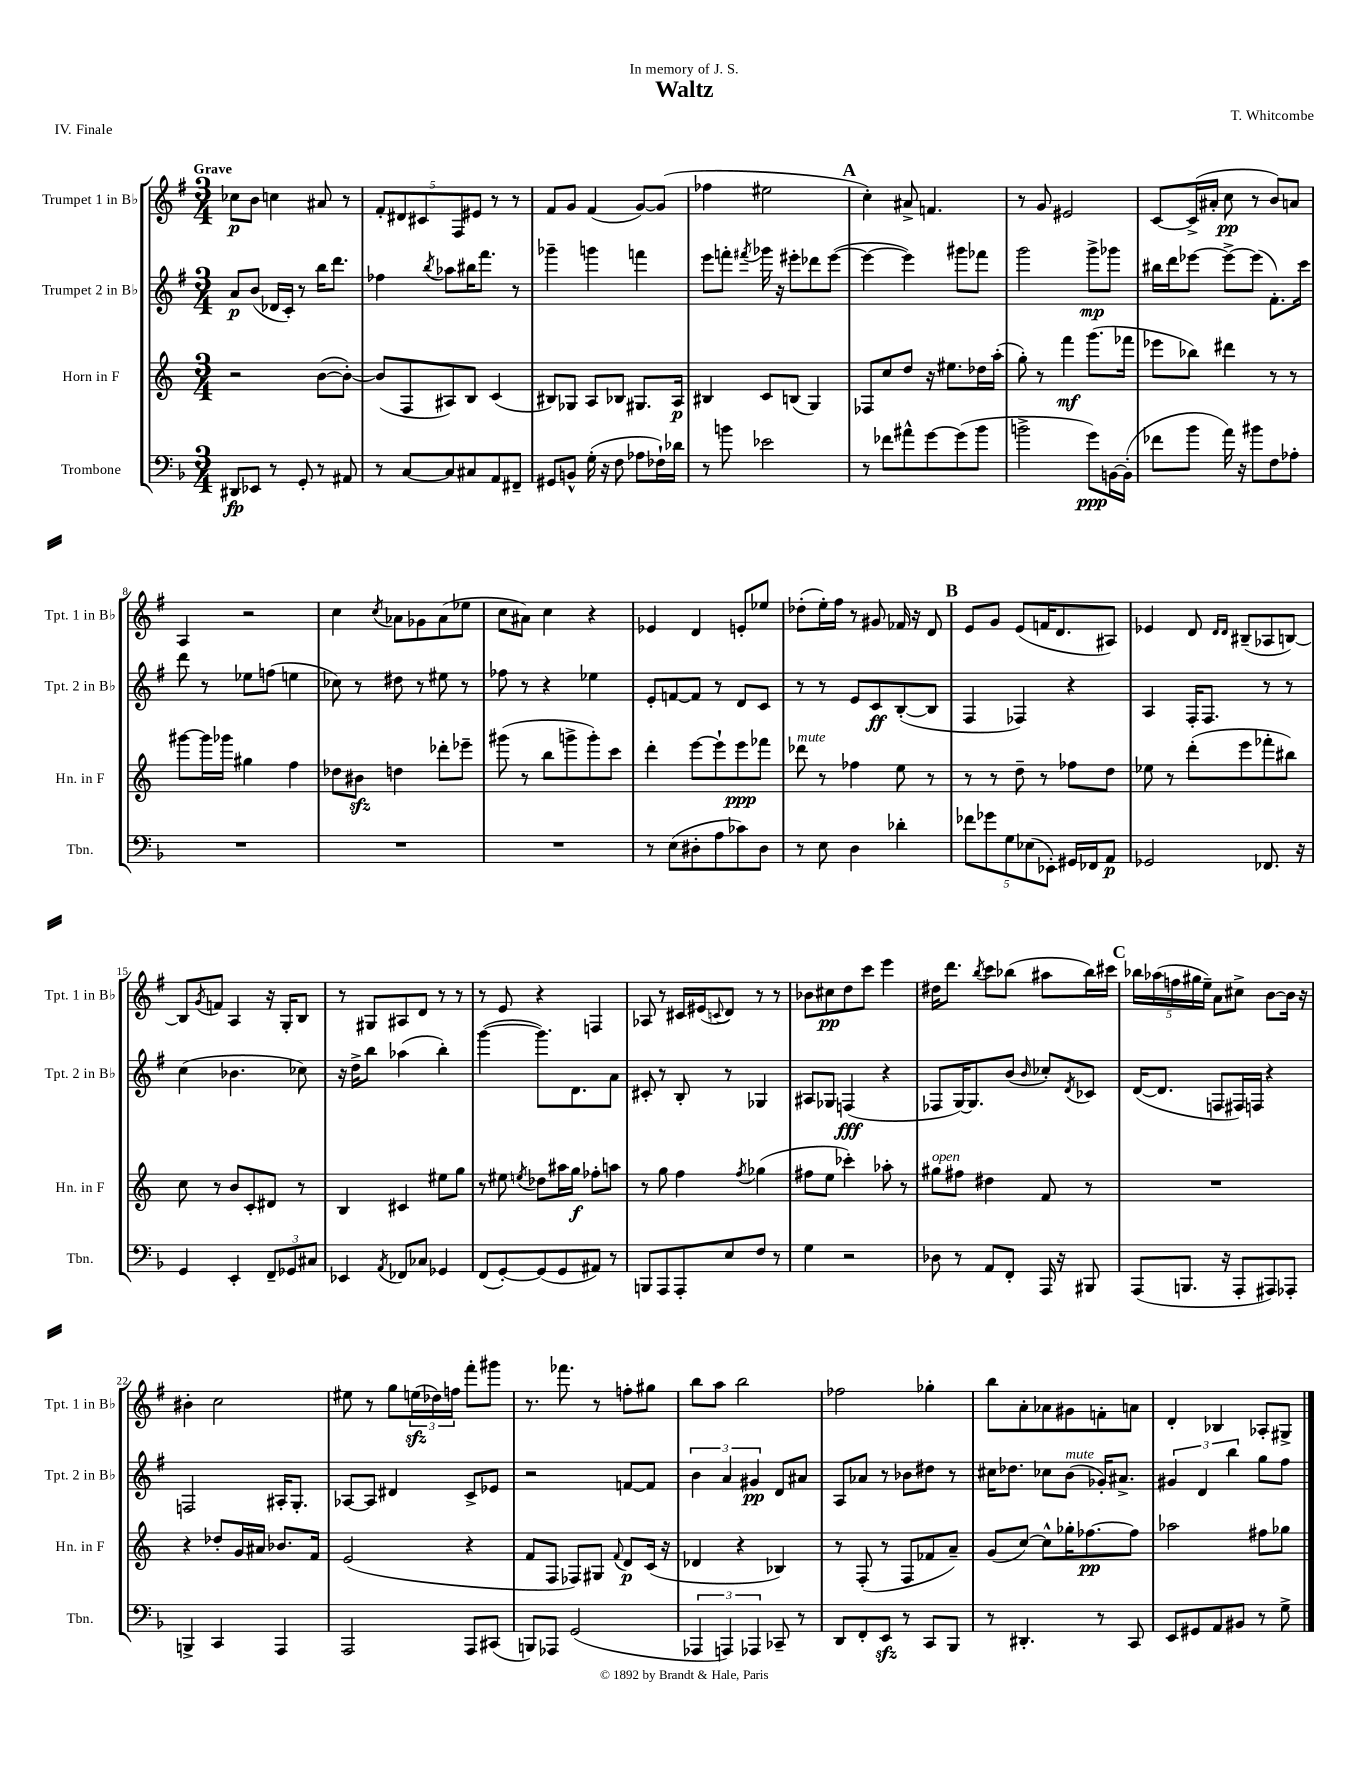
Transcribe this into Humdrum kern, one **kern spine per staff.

**kern	**dynam	**kern	**dynam	**kern	**dynam	**kern	**dynam
*part4	*part4	*part3	*part3	*part2	*part2	*part1	*part1
*staff4	*staff4	*staff3	*staff3	*staff2	*staff2	*staff1	*staff1
*I"Trombone	*	*I"Horn in F	*	*I"Trumpet 2 in B♭	*	*I"Trumpet 1 in B♭	*
*I'Tbn.	*	*I'Hn. in F	*	*I'Tpt. 2 in B♭	*	*I'Tpt. 1 in B♭	*
*clefF4	*	*clefG2	*	*clefG2	*	*clefG2	*
*k[b-]	*	*k[]	*	*k[f#]	*	*k[f#]	*
*M3/4	*	*M3/4	*	*M3/4	*	*M3/4	*
=1	=1	=1	=1	=1	=1	=1	=1
!	!	!	!	!	!	!LO:TX:a:B:t=Grave	!
8DD#X/L	fp	2r	.	8a/L	p	8cc-X\L	p
8EE-X/J	.	.	.	(8b/J	.	8b\J	.
8r	.	.	.	16d-X/LL	.	4ccn\	.
.	.	.	.	16c'/JJ)	.	.	.
8GG'/	.	.	.	8r	.	.	.
8r	.	([8b\L	.	16bb\KL	.	8a#X/	.
.	.	.	.	8.ddd\J	.	.	.
8AA#X/	.	8b'\J_)	.	.	.	8r	.
=2	=2	=2	=2	=2	=2	=2	=2
8r	.	(8b/L]	.	4ff-X\	.	10f#'/L	.
.	.	.	.	.	.	10d#X/	.
[8C/L	.	8F/	.	.	.	.	.
.	.	.	.	.	.	10c#X/	.
.	.	.	.	8qbb/	.	.	.
8C/]	.	8A#X/)	.	8aa-X\L	.	.	.
.	.	.	.	.	.	10F#/	.
8C#X/	.	8B/J	.	16bb#X\K	.	.	.
.	.	.	.	.	.	10e#X/J	.
.	.	.	.	8.fff#\J	.	.	.
8AA/	.	(4c/	.	.	.	8r	.
8FF#X~/J	.	.	.	8r	.	8r	.
=3	=3	=3	=3	=3	=3	=3	=3
8GG#X/L	.	8B#X/L)	.	4ggg-X~\	.	8f#/L	.
8BBn^^/J	.	8G-X/J	.	.	.	8g/J	.
(16G'\	.	8A/L	.	4gggn\	.	(4f#/	.
16r	.	.	.	.	.	.	.
8F\	.	8B-X/J	.	.	.	.	.
8A-X\L	.	8.G#X/L	.	4fffn\	.	[8g/L)	.
16F-X`\L)	.	.	.	.	.	(8g/J]	.
16d-X\JJ	.	16A/Jk	p	.	.	.	.
=4	=4	=4	=4	=4	=4	=4	=4
8r	.	4B#X/	.	8eee\L	.	4ff-X\	.
8bn\	.	.	.	8fffn'\J	.	.	.
.	.	.	.	8qfff#X/	.	.	.
2e-X\	.	8c/L	.	16ggg-X\	.	2ee#X\	.
.	.	.	.	16r	.	.	.
.	.	(8Bn/J	.	8eee#X'\L	.	.	.
.	.	4G/)	.	8ddd-X\	.	.	.
.	.	.	.	([8eee#\J	.	.	.
!!LO:REH:place=s1:t=A
=5	=5	=5	=5	=5	=5	=5	=5
8r	.	8F-X/L	.	4eee#\_	.	4cc'\)	.
8f-X\L	.	8cc/	.	.	.	.	.
8a#X^^\	.	8dd/J	.	4eee#\])	.	8a#X^/	.
[8g\	.	16r	.	.	.	4.fn/	.
.	.	8.ee#X\L	.	.	.	.	.
(8g\]	.	.	.	8ggg#X\L	.	.	.
8b-\J	.	16dd-X\L	.	8fff-X\J	.	.	.
.	.	(16aa'\JJ	.	.	.	.	.
=6	=6	=6	=6	=6	=6	=6	=6
2bn^\	.	8gg'\)	.	2ggg\	.	8r	.
.	.	8r	.	.	.	8g/	.
.	.	4fff\	mf	.	.	2e#X/	.
8g\L)	ppp	(8.ggg\L	.	8ggg^\L	mp	.	.
[16BBn\L	.	.	.	8ggg-X\J	.	.	.
(16BB'\JJ]	.	16fff-X\Jk	.	.	.	.	.
=7	=7	=7	=7	=7	=7	=7	=7
8f-X\L	.	8eee-X\L	.	16bb#X\LL	.	[8c/L	.
.	.	.	.	16ddd\J	.	.	.
8b-\J	.	8bb-X\J)	.	[8eee-X\J	.	(16c^/L]	.
.	.	.	.	.	.	16a#X'/JJ	.
16a\)	.	4ddd#X\	.	8eee-^\L_	.	8cc\	pp
16r	.	.	.	.	.	.	.
8b#X\L	.	.	.	(8eee-\J]	.	8r	.
8F\	.	8r	.	8.f#'\L)	.	8b/L)	.
8A-X'\J	.	8r	.	.	.	8an/J	.
.	.	.	.	16ccc\Jk	.	.	.
!!LO:LB:g=z
=8	=8	=8	=8	=8	=8	=8	=8
2.r	.	[8ggg#X\L	.	8ddd\	.	4A/	.
.	.	16ggg#\L]	.	8r	.	.	.
.	.	16ggg-X\JJ	.	.	.	.	.
.	.	4gg#X\	.	8ee-X\L	.	2r	.
.	.	.	.	(8ffn\J	.	.	.
.	.	4ff\	.	4een\	.	.	.
=9	=9	=9	=9	=9	=9	=9	=9
2.r	.	8dd-X\L	.	8cc-X\)	.	4cc\	.
.	.	8b#Xzz\J	.	8r	.	.	.
.	.	.	.	.	.	8qcc/	.
.	.	4ddn\	.	8dd#X\	.	8a-X\L	.
.	.	.	.	8r	.	8g-X\	.
.	.	8ddd-X'\L	.	8ee#X\	.	(8a-\	.
.	.	8eee-X~\J	.	8r	.	8ee-X\J	.
=10	=10	=10	=10	=10	=10	=10	=10
2.r	.	(8ggg#X\	.	8ff-X\	.	8cc\L	.
.	.	8r	.	8r	.	8a#X\J)	.
.	.	8bb\L	.	4r	.	4cc\	.
.	.	8gggn^\	.	.	.	.	.
.	.	8ggg'\)	.	4ee-X\	.	4r	.
.	.	8ccc\J	.	.	.	.	.
=11	=11	=11	=11	=11	=11	=11	=11
8r	.	4ddd'\	.	8e'/L	.	4e-X/	.
(8E\L	.	.	.	[8fn/	.	.	.
8D#X'\	.	[8eee\L	.	8f/J]	.	4d/	.
8A\	.	8eee`\]	.	8r	.	.	.
8c-X\)	.	8eee\	ppp	8d/L	.	8en'/L	.
8D#\J	.	8fff-X\J	.	8c/J	.	8ee-X/J	.
=12	=12	=12	=12	=12	=12	=12	=12
!	!	!LO:TX:a:i:t=mute	!	!	!	!	!
8r	.	8ddd-X\	.	8r	.	(8dd-X'\L	.
8E\	.	8r	.	8r	.	16ee'\L)	.
.	.	.	.	.	.	16ff#\JJ	.
4D\	.	4ff-X\	.	8e/L	.	8r	.
.	.	.	.	8c/	ff	8g#X/	.
4d-X'\	.	8ee\	.	([8B'/	.	16f-X/	.
.	.	.	.	.	.	16r	.
.	.	8r	.	8B/J]	.	8d/	.
!!LO:REH:place=s1:t=B
=13	=13	=13	=13	=13	=13	=13	=13
10f-X\L	.	8r	.	4F#/	.	8e/L	.
10g-X\	.	.	.	.	.	.	.
.	.	8r	.	.	.	8g/J	.
10G\	.	.	.	.	.	.	.
.	.	8dd~\	.	4F-X/)	.	(8e/L	.
(10E-X\	.	.	.	.	.	.	.
.	.	8r	.	.	.	16fn/K	.
10EE-X'\J)	.	.	.	.	.	.	.
.	.	.	.	.	.	8.d/	.
16GG#X/LL	.	8ff-X\L	.	4r	.	.	.
16FF-X/J	.	.	.	.	.	.	.
8AA/J	p	8dd\J	.	.	.	8A#X/J)	.
=14	=14	=14	=14	=14	=14	=14	=14
2GG-X/	.	8ee-X\	.	4A/	.	4e-X/	.
.	.	8r	.	.	.	.	.
.	.	(8ddd'\L	.	16F#'/KL	.	8d/	.
.	.	.	.	8.F#/J	.	.	.
.	.	.	.	.	.	16qqd/LL	.
.	.	.	.	.	.	16qqd/JJ	.
.	.	8eee\	.	.	.	(8B#X~/L	.
8.FF-X/	.	8fff-X'\	.	8r	.	8A-X/	.
.	.	8bb#X\J)	.	8r	.	[8Bn/J)	.
16r	.	.	.	.	.	.	.
!!LO:LB:g=z
=15	=15	=15	=15	=15	=15	=15	=15
4GG/	.	8cc\	.	(4cc\	.	8B/L]	.
.	.	.	.	.	.	8qg/	.
.	.	8r	.	.	.	8fn/J	.
4EE'/	.	8b/L	.	4.b-X\	.	4A/	.
.	.	8c'/	.	.	.	.	.
12FF~/L	.	8d#X/J	.	.	.	16r	.
.	.	.	.	.	.	16G'/KL	.
12GG-X/	.	.	.	.	.	.	.
.	.	8r	.	8cc-X\)	.	8B/J	.
12C#X/J	.	.	.	.	.	.	.
=16	=16	=16	=16	=16	=16	=16	=16
4EE-X/	.	4B/	.	16r	.	8r	.
.	.	.	.	16dd^\KL	.	.	.
.	.	.	.	8bb\J	.	8G#X/L	.
8qAA/	.	.	.	.	.	.	.
8FF-X/L	.	4c#X/	.	(4aa-X\	.	8A#X/	.
8C-X/J	.	.	.	.	.	8d/J	.
4GG-X/	.	8ee#X\L	.	4bb'\)	.	8r	.
.	.	8gg\J	.	.	.	8r	.
=17	=17	=17	=17	=17	=17	=17	=17
(8FF/L	.	8r	.	([4ggg\	.	8r	.
[8GG'/)	.	8ee#X\	.	.	.	8e/	.
.	.	8qeen/	.	.	.	.	.
(8GG/]	.	8dd-X\L	.	8.ggg\L])	.	4r	.
8GG/	.	16aa#X\L	.	.	.	.	.
.	.	16gg\JJ	f	8.d\	.	.	.
8AA#X/J)	.	8ff-X'\L	.	.	.	4Fn/	.
8r	.	8aan\J	.	8a\J	.	.	.
=18	=18	=18	=18	=18	=18	=18	=18
8BBBn/L	.	8r	.	8c#X'/	.	8A-X/	.
8AAA/	.	8gg\	.	8r	.	8r	.
8AAA'/	.	4ff\	.	8B'/	.	16c#X/LL	.
.	.	.	.	.	.	(16e#X/J	.
.	.	.	.	.	.	8qqcn/	.
8E/	.	.	.	8r	.	8d/J)	.
.	.	8qff/	.	.	.	.	.
8F/J	.	(4gg-X\	.	4G-X/	.	8r	.
8r	.	.	.	.	.	8r	.
=19	=19	=19	=19	=19	=19	=19	=19
4G\	.	8ff#X\L	.	8A#X/L	.	8b-X\L	.
.	.	8ee\J	.	8G-X/J	.	8cc#X\	pp
2r	.	4ccc-X'\)	.	(4Fn/	fff	8dd\	.
.	.	.	.	.	.	8ccc\J	.
.	.	8aa-X'\	.	4r	.	4eee\	.
.	.	8r	.	.	.	.	.
=20	=20	=20	=20	=20	=20	=20	=20
!	!	!LO:TX:a:i:t=open	!	!	!	!	!
8D-X\	.	8gg#X\L	.	8F-X/L	.	16dd#X\KL	.
.	.	.	.	.	.	8.ddd\J	.
8r	.	8ff#X\J	.	[16G/K)	.	.	.
.	.	.	.	8.G/]	.	.	.
.	.	.	.	.	.	8qbb/	.
8AA/L	.	4dd#X\	.	.	.	8ccc\L	.
8FF'/J	.	.	.	(8b/J	.	(8bb-X\J	.
.	.	.	.	16qqb/	.	.	.
16AAA/	.	8f/	.	8cc-X'/L)	.	8aa#X\L	.
16r	.	.	.	.	.	.	.
.	.	.	.	8qd/	.	.	.
8BBB#X/	.	8r	.	8c-X/J	.	16bb-\L)	.
.	.	.	.	.	.	16ccc#X\JJ	.
!!LO:REH:place=s1:t=C
=21	=21	=21	=21	=21	=21	=21	=21
(8AAA/L	.	2.r	.	([16d/KL	.	20bb-X\LL	.
.	.	.	.	.	.	(20aa-X\	.
.	.	.	.	8.d/J]	.	.	.
.	.	.	.	.	.	20ffn\	.
8.BBBn/J	.	.	.	.	.	.	.
.	.	.	.	.	.	20gg#X\	.
.	.	.	.	.	.	20ee~\JJ)	.
.	.	.	.	8Fn/L	.	8a\L	.
16r	.	.	.	.	.	.	.
8AAA'/L	.	.	.	16F#X/L)	.	8cc#X^\J	.
.	.	.	.	16Fn/JJ	.	.	.
8AAA#X/)	.	.	.	4r	.	[8b\L	.
8AAA-X'/J	.	.	.	.	.	16b\Jk]	.
.	.	.	.	.	.	16r	.
!!LO:LB:g=z
=22	=22	=22	=22	=22	=22	=22	=22
4BBBn^/	.	4r	.	2Fn/	.	4b#X'\	.
4CC/	.	8dd-X'/L	.	.	.	2cc\	.
.	.	16g/L	.	.	.	.	.
.	.	16a#X/JJ	.	.	.	.	.
4AAA/	.	8.b-X/L	.	16A#X'/KL	.	.	.
.	.	.	.	8.G'/J	.	.	.
.	.	16f/Jk	.	.	.	.	.
=23	=23	=23	=23	=23	=23	=23	=23
2AAA/	.	(2e/	.	[8A-X/L	.	8ee#X\	.
.	.	.	.	8A-/J]	.	8r	.
.	.	.	.	4d#X/	.	8gg\L	.
.	.	.	.	.	.	(24eenzz\L	.
.	.	.	.	.	.	24dd-X\)	.
.	.	.	.	.	.	24ffn\JJ	.
8AAA/L	.	4r	.	8c^/L	.	8fff#'\L	.
(8CC#X/J	.	.	.	8e-X/J	.	8ggg#X\J	.
=24	=24	=24	=24	=24	=24	=24	=24
8BBBn/L)	.	8f/L	.	2r	.	8.r	.
8AAA-X/J	.	8F/J	.	.	.	.	.
.	.	.	.	.	.	8.fff-X\	.
(2GG/	.	8F-X/L)	.	.	.	.	.
.	.	8G#X/J	.	.	.	8r	.
.	.	8qqf/	.	.	.	.	.
.	.	8d/L	p	[8fn/L	.	8ffn'\L	.
.	.	(16c/Jk	.	8f/J]	.	8gg#X\J	.
.	.	16r	.	.	.	.	.
=25	=25	=25	=25	=25	=25	=25	=25
6AAA-X/	.	4d-X/	.	6b\	.	8bb\L	.
.	.	.	.	.	.	8aa\J	.
6AAAn/)	.	.	.	6a/	.	.	.
.	.	4r	.	.	.	2bb\	.
6AAA-X/	.	.	.	6g#X/	pp	.	.
8CC-X~/	.	4B-X/)	.	8d/L	.	.	.
8r	.	.	.	8a#X/J	.	.	.
=26	=26	=26	=26	=26	=26	=26	=26
8DD/L	.	8r	.	8A/L	.	2ff-X\	.
8FF'/	.	(8F'/	.	8a-X/J	.	.	.
8EEzz/J	.	8r	.	8r	.	.	.
8r	.	8F/L	.	8b-X\L	.	.	.
8CC/L	.	8f-X/	.	8dd#X\J	.	4gg-X'\	.
8BBB-/J	.	8a~/J)	.	8r	.	.	.
=27	=27	=27	=27	=27	=27	=27	=27
8r	.	(8g/L	.	16cc#X\KL	.	8bb\L	.
.	.	.	.	8.dd-X\J	.	.	.
4.DD#X'/	.	[8cc/J)	.	.	.	8a'\	.
.	.	8cc^^\L]	.	8cc-X\L	.	8a-X\	.
!	!	!	!	!LO:TX:a:i:t=mute	!	!	!
.	.	16gg-X'\K	.	(8b\J	.	8g#X\	.
.	.	[8.ff-X\	pp	.	.	.	.
8r	.	.	.	16g-X'/KL)	.	8fn'\	.
.	.	.	.	8.a#X^/J	.	.	.
8CC/	.	8ff-\J]	.	.	.	8an\J	.
=28	=28	=28	=28	=28	=28	=28	=28
8EE/L	.	2aa-X\	.	6g#X/	.	4d'/	.
8GG#X/	.	.	.	.	.	.	.
.	.	.	.	6d/	.	.	.
8AA/	.	.	.	.	.	4B-X/	.
.	.	.	.	6bb\	.	.	.
8BB#X/J	.	.	.	.	.	.	.
8r	.	8ff#X\L	.	8gg\L	.	8A-X'/L	.
8G^\	.	8gg-X\J	.	8ff#\J	.	8G#X^/J	.
==	==	==	==	==	==	==	==
*-	*-	*-	*-	*-	*-	*-	*-
